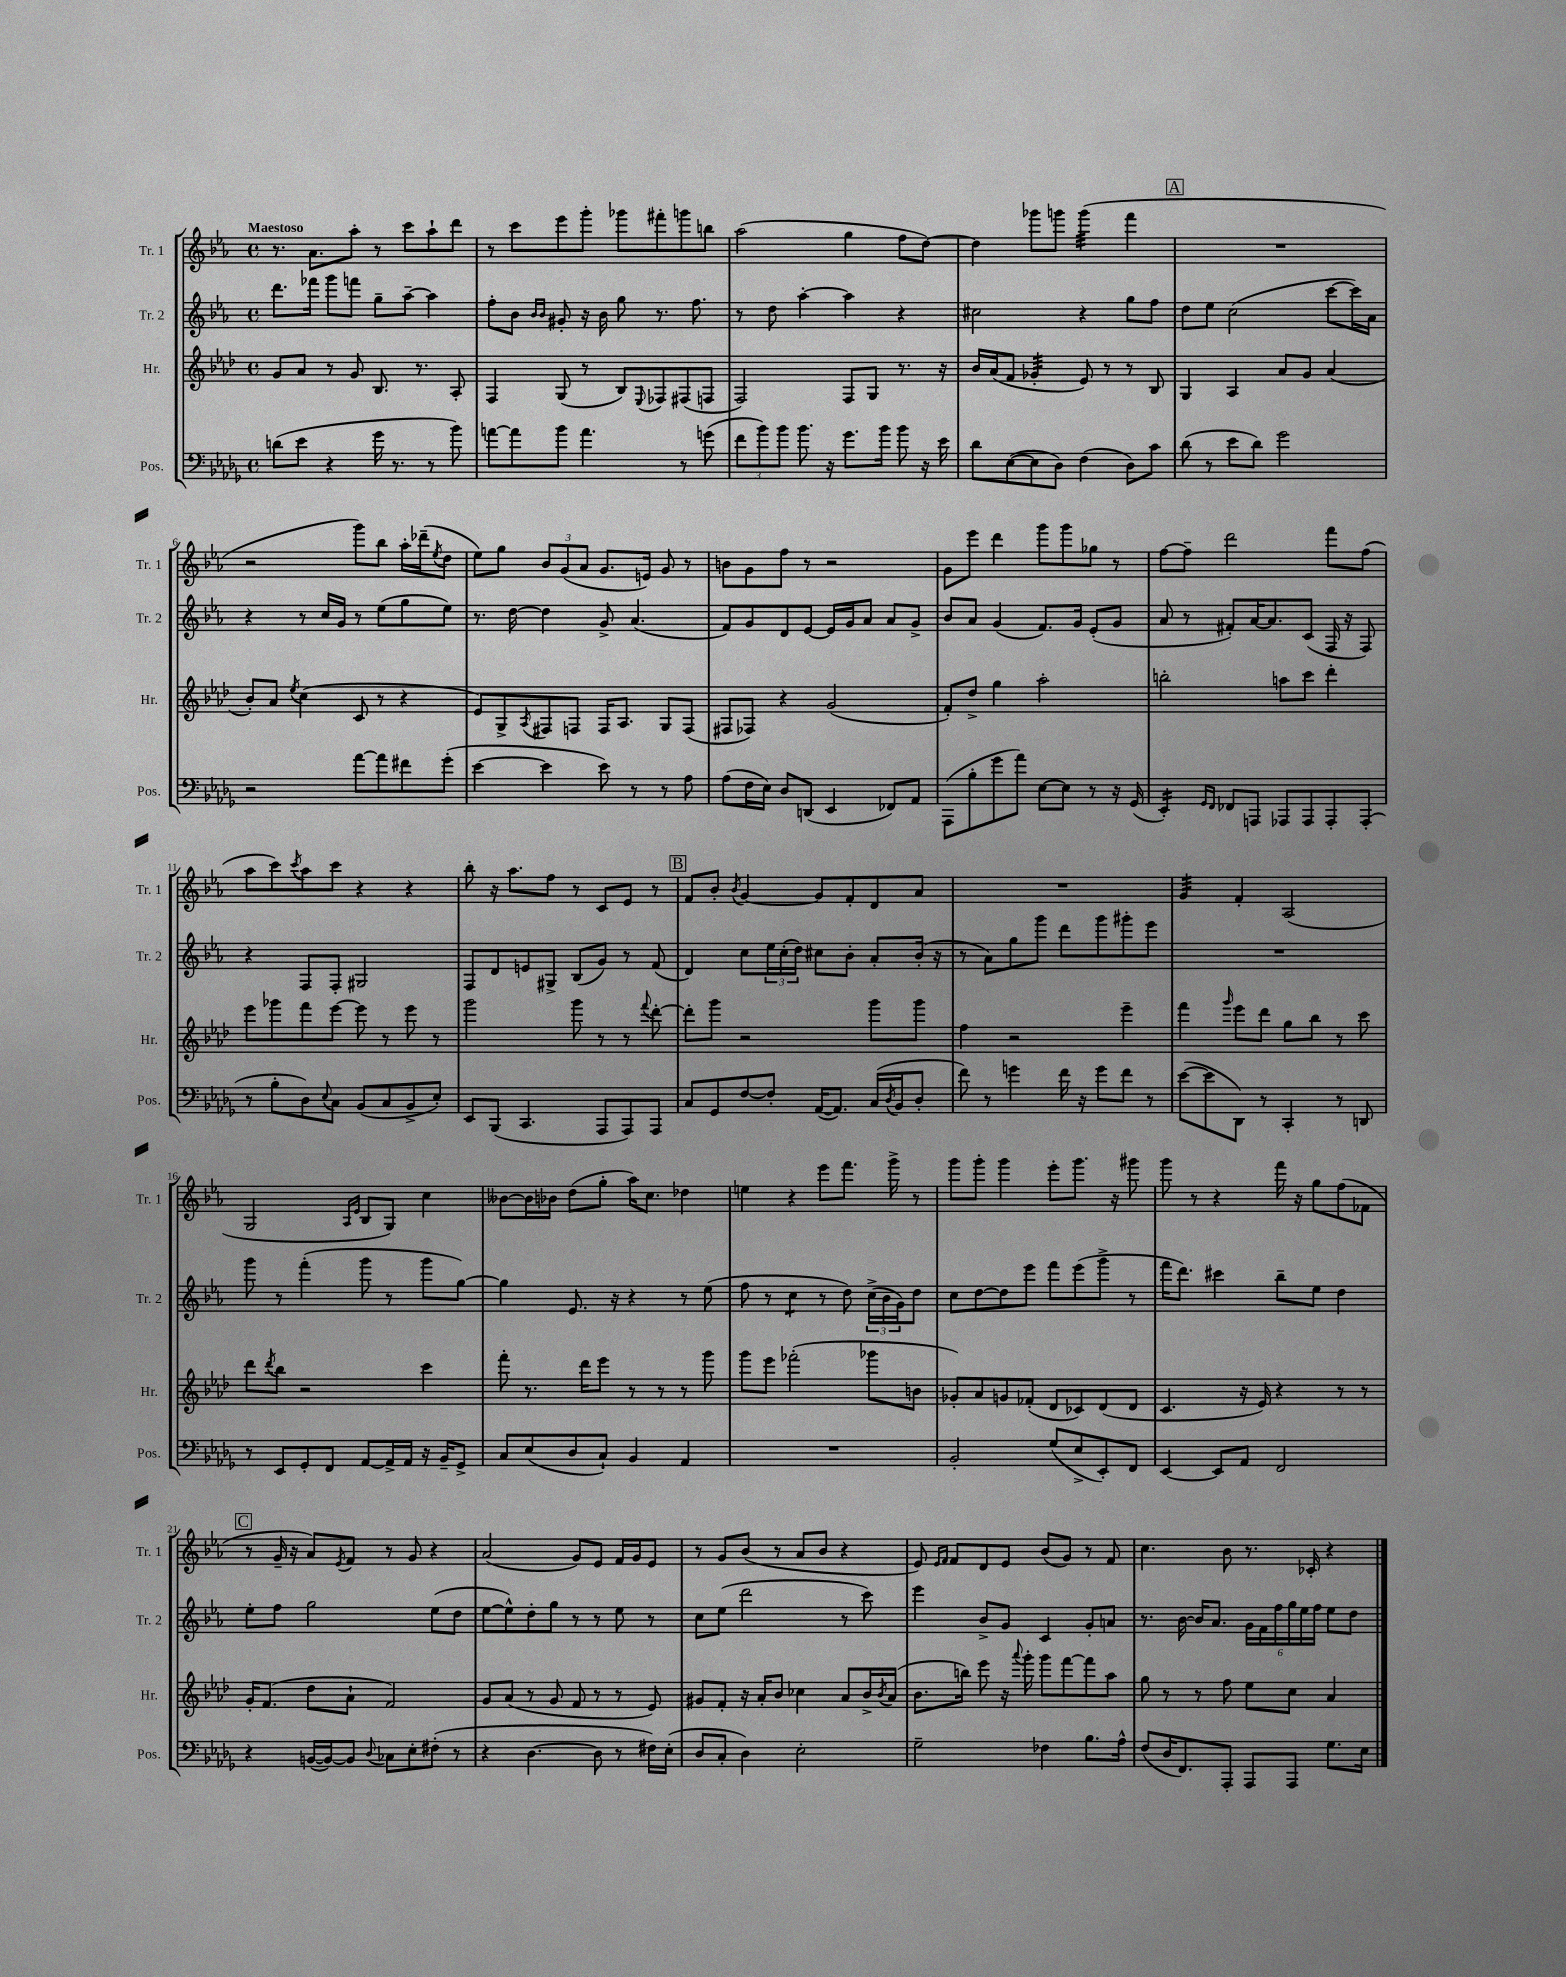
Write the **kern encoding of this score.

**kern	**kern	**kern	**kern
*staff4	*staff3	*staff2	*staff1
*clefF4	*clefG2	*clefG2	*clefG2
*k[b-e-a-d-g-]	*k[b-e-a-d-]	*k[b-e-a-]	*k[b-e-a-]
*M4/4	*M4/4	*M4/4	*M4/4
*met(c)	*met(c)	*met(c)	*met(c)
(8d	8g	8.ddd	8.r
8e-	8a-	.	.
.	.	16fff-	8.a-
4r	8r	8ggg	.
.	8g	8fff	8aa-'
16g-	8.B-	8gg~	8r
8.r	.	.	.
.	.	[8aa-~	8ccc
.	8.r	.	.
8r	.	4aa-]	8aa-`
8b-)	8A-'	.	8ddd
=	=	=	=
[8a	4F	8ff'	8r
8a]	.	8b-	8ccc
.	.	16qqb-	.
.	.	16qqb-	.
8b-	(8G	8g#'	8eee-
4.a	8r	16r	8ggg'
.	.	16b-	.
.	8B-)	8gg	8ggg-
.	8qqE-	.	.
.	8F-	8.r	8fff#'
8r	(8F#	.	8ggg
.	.	8.ff	.
(8g	8F	.	8bb
=	=	=	=
12f	2F)	8r	(2aa-
12b-)	.	.	.
.	.	8dd	.
12b-	.	.	.
8.b-	.	[4aa-'	.
16r	.	.	.
8.g-	8F	4aa-]	4gg
.	8G	.	.
16b-	.	.	.
8b-	8.r	4r	8ff
16r	.	.	[8dd)
16e-	16r	.	.
=	=	=	=
8d-	16b-	2cc#	4dd]
.	(16a-	.	.
([8E-	8f	.	.
8E-]	4g-'	.	8ggg-
8D-)	.	.	8ggg
(4F	8e-)	4r	(4ggg
.	8r	.	.
8D-)	8r	8gg	4fff
8c	8B-	8ff	.
=	=	=	=
(8d-	4G	8dd	1r
8r	.	8ee-	.
8e-	4A-	(2cc	.
8d-)	.	.	.
2g-	8a-	.	.
.	8g	.	.
.	(4a-	[8ccc	.
.	.	16ccc])	.
.	.	16a-	.
=	=	=	=
2r	8b-')	4r	2r
.	8a-	.	.
.	8qee-	.	.
.	(4cc	8r	.
.	.	16cc	.
.	.	16g	.
[8a-	8c	8r	8ggg)
8a-]	8r	(8ee-	8bb-
8f#	4r	8gg	16aa-'
.	.	.	(16ddd-~
.	.	.	8qee-
(8g-'	.	8ee-)	8dd
=	=	=	=
[4e-	8e-)	8.r	8ee-)
.	8G^	.	8gg
.	.	[16dd	.
.	8qA-	.	.
4e-]	8F#	4dd]	12b-
.	.	.	(12g
.	8F	.	.
.	.	.	12a-
8e-)	16F	8g^	8.g
.	8.A-	.	.
8r	.	(4.a-	.
.	.	.	16e)
8r	8G	.	8g
8A-	(8F	.	8r
=	=	=	=
(8A-	8F#	8f)	8b
16F	8F-)	8g	8g
16E-)	.	.	.
8D-	4r	8d	8ff
(8DD	.	[8e-	8r
4EE-	(2g	16e-]	2r
.	.	16g	.
.	.	8a-	.
8FF-)	.	8a-	.
8AA-	.	8g^	.
=	=	=	=
(8AAA-	8f')	8b-	8g
8B-'	8dd-^	8a-	8eee-
8g-	4gg	(4g	4ddd
8a-)	.	.	.
[8E-	2aa-'	8.f)	8ggg
8E-]	.	.	8ggg
.	.	16g	.
8r	.	(8e-'	8gg-
16r	.	8g	8r
(16GG-	.	.	.
=	=	=	=
4EE-')	2bb'	8a-	[8ff
.	.	8r	8ff~]
16qqGG-	.	.	.
16qqFF	.	.	.
8FF-	.	8f#')	2ddd
8AAA	.	[16a-	.
.	.	8.a-]	.
8AAA-	8aa	.	.
8AAA-	8ccc	(8c	.
8AAA-'	4ddd-'	16F	8fff
.	.	16r	.
(8AAA-'	.	8F)	(8ff
=	=	=	=
8r	8eee-	4r	8aa-
8B-'	8ggg-	.	8ccc)
.	.	.	8qccc
8D-)	8fff	8F	8aa-
8qqE-	.	.	.
8C	[8eee-	8F'	8ccc
(8BB-	8eee-]	2G#	4r
8C	8r	.	.
8BB-^	8eee-	.	4r
8E-')	8r	.	.
=	=	=	=
8EE-	2ggg	8F	8bb-'
(8BBB-	.	8d	16r
.	.	.	8.aa-
4.CC	.	8e	.
.	.	8G#^	8ff
.	8ggg	(8B-	8r
8AAA-	8r	8g)	8c
8AAA-)	8r	8r	8e-
.	8qqfff	.	.
8AAA-	[8ddd-'	(8f	8r
=	=	=	=
8C	8ddd-']	4d)	8f
8GG-	8ggg	.	8b-'
.	.	.	8qb-
[8F	2r	8cc	[4g
8F']	.	24ee-	.
.	.	(24cc'	.
.	.	24dd)	.
([16AA-	.	8cc#	8g]
8.AA-])	.	.	.
.	.	8b-'	8f'
(16C	8ggg	8a-'	8d
8qD-	.	.	.
16BB-	.	.	.
8D-'	8ggg	(16b-'	8a-
.	.	16r	.
=	=	=	=
8f)	4ff	8r	1r
8r	.	8a-)	.
4g	2r	8gg	.
.	.	8ggg	.
16f	.	8ddd	.
16r	.	.	.
8g	.	8ggg	.
8f	4eee-~	8ggg#'	.
8r	.	8eee-	.
=	=	=	=
([8e-	4fff	1r	4g
8e-]	.	.	.
.	16qqggg	.	.
8DD-)	8eee-	.	4f'
8r	8ddd-	.	.
4CC'	8gg	.	(2A-
.	8bb-	.	.
8r	8r	.	.
8DD	8ccc	.	.
=	=	=	=
8r	8ddd-	8ggg	2G
.	8qddd-	.	.
8EE-	8bb-	8r	.
8GG-'	2r	(4fff'	.
8FF	.	.	.
.	.	.	16qqA-
.	.	.	16qqe-
[8AA-	.	8ggg	8B-
16AA-^]	.	8r	8G)
16AA-	.	.	.
16r	4ccc	8ggg	4cc
16BB-~	.	.	.
8GG-^	.	[8gg)	.
=	=	=	=
8C	8fff'	4gg]	[8b--
(8E-	8.r	.	16b--]
.	.	.	16b-
8D-	.	8.e-	(8dd
.	16ddd-	.	.
8C`)	8eee-	.	8gg'
.	.	16r	.
4BB-	8r	4r	16aa-)
.	.	.	8.cc
.	8r	.	.
4AA-	8r	8r	4dd-
.	8ggg	(8ee-	.
=	=	=	=
1r	8ggg	8ff	4ee
.	8eee-	8r	.
.	(2fff-'	4cc	4r
.	.	8r	8eee-
.	.	8dd)	8.fff
.	8ggg-	(24cc^	.
.	.	24b-	.
.	.	.	16ggg^
.	.	24g)	.
.	8b	8dd	8r
=	=	=	=
2BB-'	8g-')	8cc	8ggg
.	8a-	[8dd	8ggg'
.	8g	8dd]	4ggg
.	(8f-'	8eee-	.
(8G-	8d-	8fff	8eee-'
8E-^	8c-)	(8eee-	8.ggg
8EE-')	(8d-	8ggg^	.
.	.	.	16r
8FF	8d-	8r	8ggg#
=	=	=	=
[4EE-	4.c	16fff	8ggg
.	.	8.ddd)	.
.	.	.	8r
8EE-]	.	4ccc#	4r
8AA-	16r	.	.
.	16e-)	.	.
2FF	4r	8bb-~	16fff
.	.	.	16r
.	.	8ee-	8gg
.	8r	4dd	(8ff
.	8r	.	8f-
=	=	=	=
4r	16g'	8ee-'	8r
.	(8.f	.	.
.	.	8ff	16g~
.	.	.	16r
([16BB	8dd-	2gg	8a-)
16BB_)	.	.	.
.	.	.	8qe-
8BB]	8a-`	.	8f
8qqD-	.	.	.
8C-	2f)	.	8r
8E-'	.	.	8g
(8F#'	.	(8ee-	4r
8r	.	8dd	.
=	=	=	=
4r	8g	[8ee-	(2a-
.	(8a-	8ee-^^])	.
[4.D-	8r	8dd'	.
.	8g	8gg	.
.	8f	8r	8g)
8D-]	8r	8r	8e-
8r	8r	8ee-	16f
.	.	.	16g
16F#)	8e-)	8r	8e-
(16E-'	.	.	.
=	=	=	=
8D-	8g#	8cc	8r
8C'	8f'	(8ee-	8g
4D-)	16r	2ddd	(8b-
.	16a-'	.	.
.	8b-	.	8r
2E-'	4cc-	.	8a-
.	.	.	8b-
.	8a-	8r	4r
.	16b-^	8ccc)	.
.	8qb-	.	.
.	(16a-	.	.
=	=	=	=
2G-~	8.b-	4eee-	8e-)
.	.	.	16qqe-
.	.	.	16qqf
.	.	.	8f
.	16bb)	.	.
.	8eee-	8b-^	8d
.	16r	8g	8e-
.	8qqaaa-	.	.
.	16ggg'	.	.
4F-	8ggg	4c	(8b-
.	[8fff	.	8g)
8.B-	8fff]	8g'	8r
.	8aa-	8a	8f
16A-^^	.	.	.
=	=	=	=
(8F	8gg	8.r	4.cc
16D-	8r	.	.
8.FF)	.	[16b-	.
.	8r	16b-]	.
.	.	8.a-	.
8AAA-'	8ff	.	8b-
8AAA-	8ee-	24g	8.r
.	.	24f	.
.	.	24ff	.
8AAA-	8cc	24gg	.
.	.	24ee-	.
.	.	.	16c-'
.	.	24ff	.
8.G-	4a-	8ee-	4r
.	.	8dd	.
16E-	.	.	.
==	==	==	==
*-	*-	*-	*-
